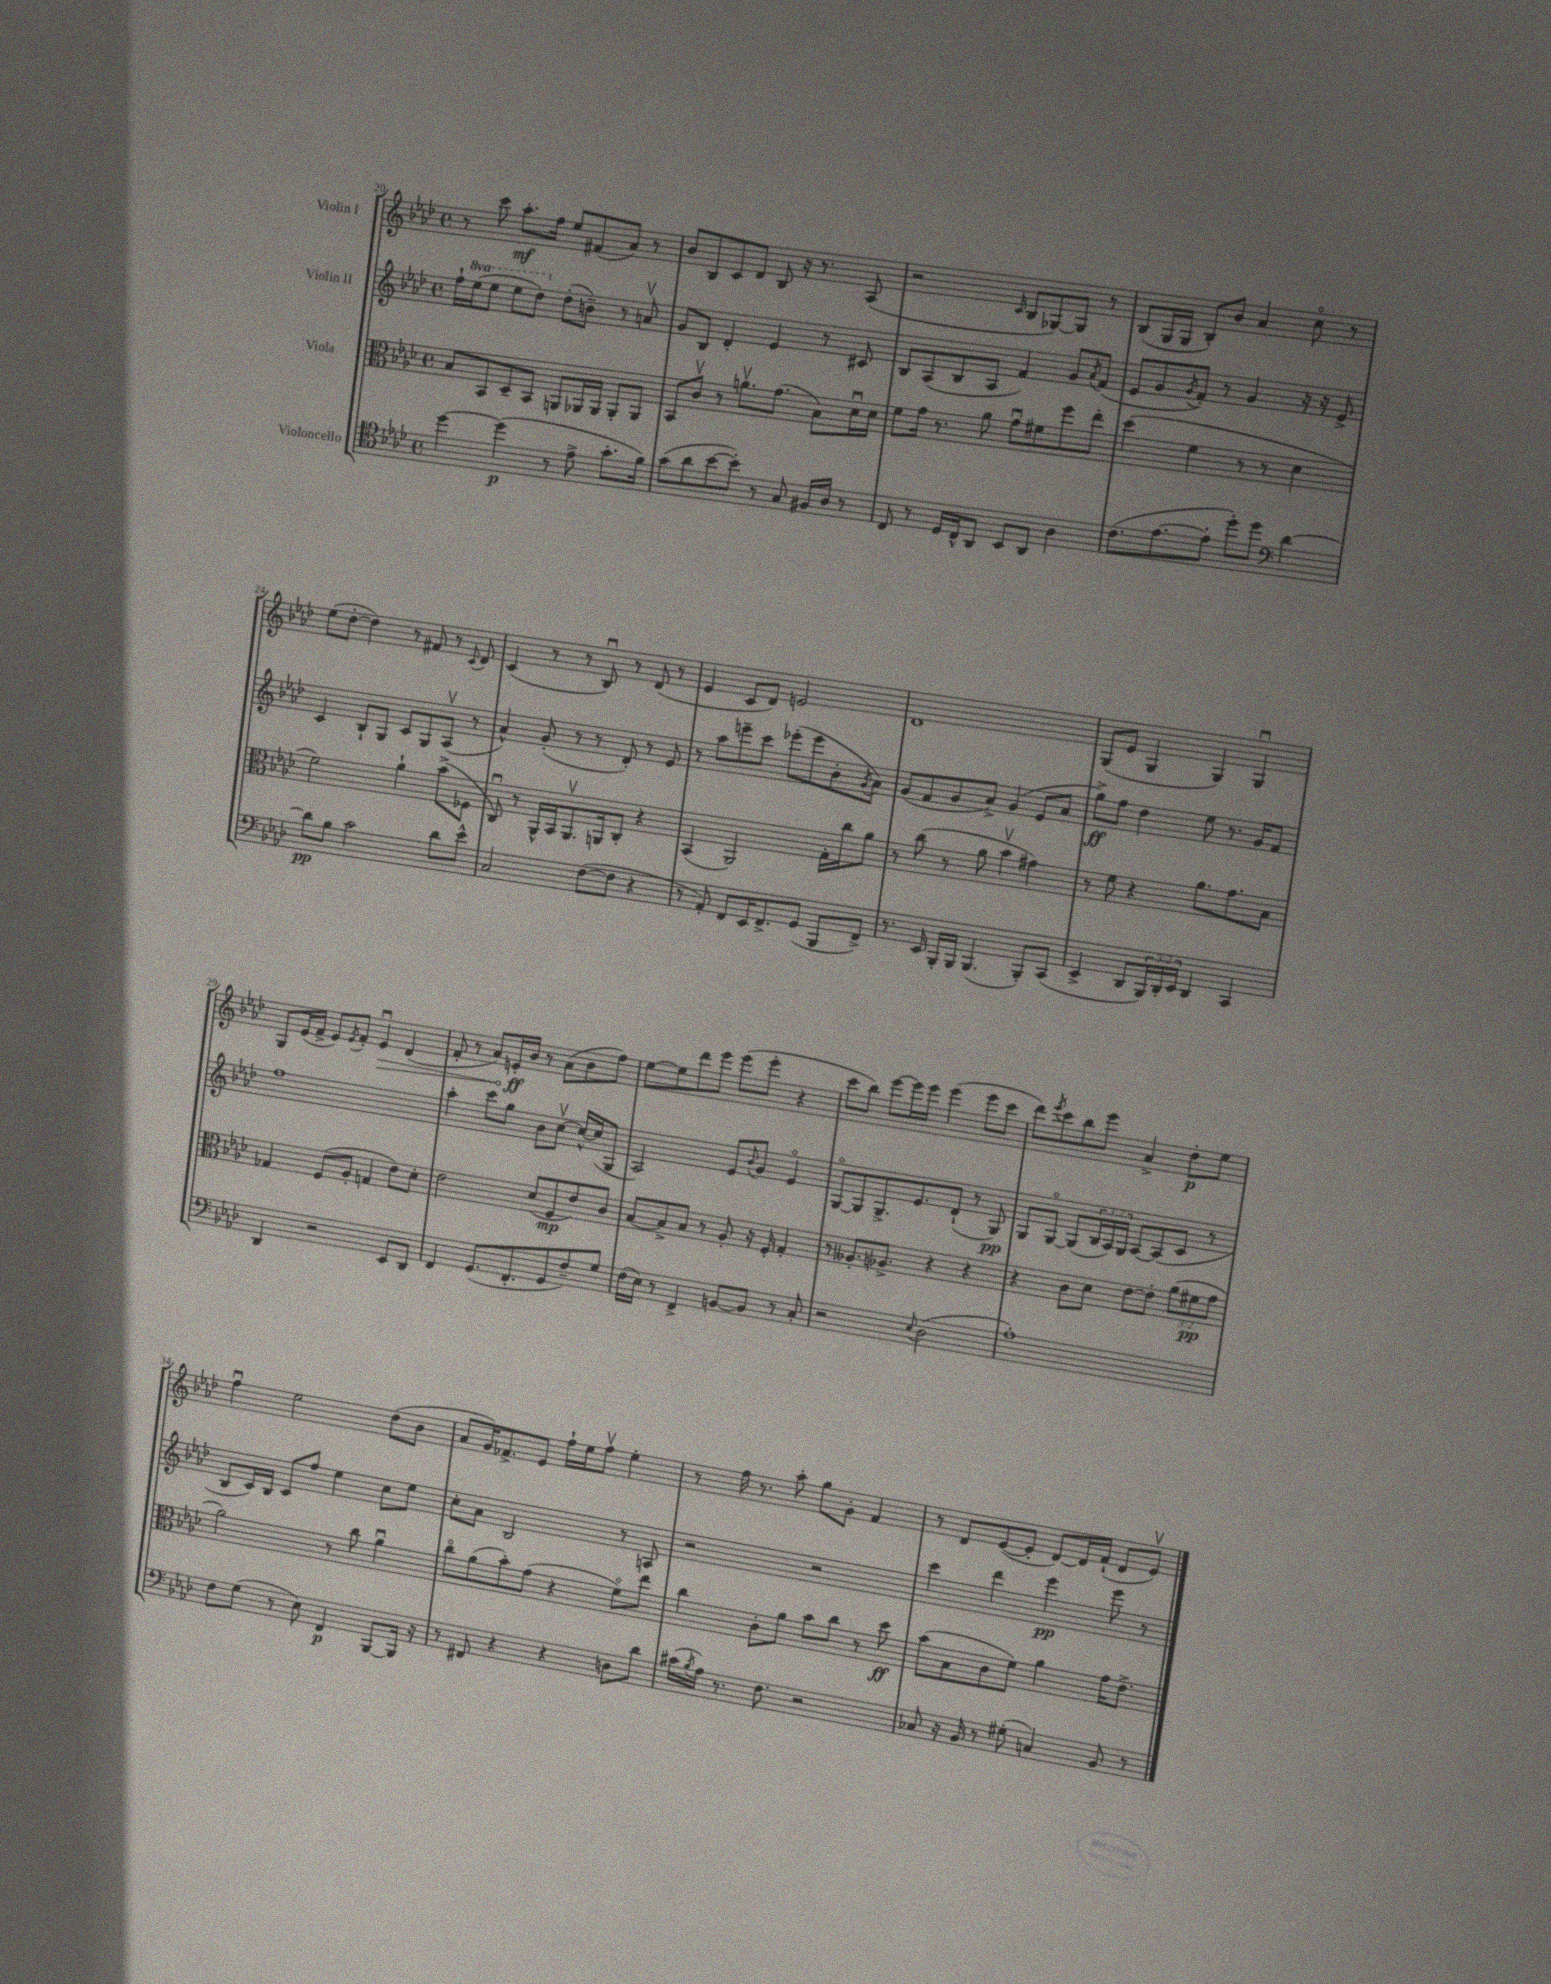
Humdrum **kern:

**kern	**kern	**kern	**kern
*staff4	*staff3	*staff2	*staff1
*clefC4	*clefC3	*clefG2	*clefG2
*k[b-e-a-d-]	*k[b-e-a-d-]	*k[b-e-a-d-]	*k[b-e-a-d-]
*M4/4	*M4/4	*M4/4	*M4/4
*met(c)	*met(c)	*met(c)	*met(c)
[4dd-	8B-	16ff`	8r
.	.	(16eee-	.
.	8BB-	8eee-	8ccc
(4dd-]	8D-~	8eee-	8.aa-'
.	8BB-	8ddd-)	.
.	.	.	16ff
8r	8AA	(8dd-'	8ee-
8e-^	16AA-	8b~)	(8f#
.	16AA-	.	.
8.g'	8AA-'	8r	8a-)
.	8AA-	8av	8r
16f)	.	.	.
=	=	=	=
(8g	8BB-	8g	8b-
8a-	8cv	8B-	8B-
[8b-	8r	4d-'	8c
8b-'])	8.av	.	8d-
8r	.	4e-	8B-
.	(8.g	.	.
8G	.	.	16r
.	.	.	8.r
16F#	8B-)	8r	.
16A-	.	.	.
8r	16d-u	8c#	(8A-
.	16d-	.	.
=	=	=	=
8C	8f	8B-	2r
8r	16g	(8A-	.
.	8.r	.	.
16D-	.	8B-	.
16C^^	.	.	.
8AA-	8a-	8A-	.
.	.	.	16qqc
8BB-	8gu	4f)	8B-
8AA-	8f#	.	[8G-)
4A-	8ff	8g	8G-]
.	.	8qa-	.
.	8ee-'	(8f	8r
=	=	=	=
(8.c	(4dd-	8e-	(8B-
.	.	8g	16G
[8.e-	.	.	16G
.	.	8qg	.
.	4f	8f')	8B-')
8e-']	.	8r	8b-
8dd-')	8r	4g	4a-
8dd-	8r	.	.
*clefF4	*	*	*
[4d-	4d-	16r	8cco
.	.	16r	.
.	.	8e-^	8r
=	=	=	=
8d-]	2f)	4c	(8ee-
8B-	.	.	[8dd-'
2c	.	8B-`	4dd-])
.	.	8G	.
.	4a-`	8c	8r
.	.	8G	8f#
8d-	(8b-^	(8A-v	8r
.	.	.	8qqc
8e-^^	8F-	8r	8d-
=	=	=	=
2C	8Cu)	4a-^^)	(4c
.	8r	.	.
.	16AA-^^	(8g'	8r
.	16BB-	.	.
.	8.AA-v	8r	8r
([8F	.	8r	8B-u)
.	16AA	.	.
8F]	8C'	8d-')	8r
4r	4r	8r	(8d-
.	.	8e-	8r
=	=	=	=
8r	(4BB-	8r	4e-
8AA-')	.	8aa-	.
8FF	2AA-)	8eee~	8c
16EE-	.	8ccc	8d-)
8.FF^	.	.	.
.	.	(8eee-'	2e
(8GG	.	8eee-	.
8BBB-	16G'	8b-'	.
.	16cc	.	.
.	.	8qg	.
8FF^)	8a-	8a-)	.
=	=	=	=
8.r	8r	(8g	1d-
.	(8cc	8f	.
16EE-	.	.	.
16BBB-'	8r	8g	.
16BBB-	.	.	.
(4.BBB-	8a-	8a-^)	.
.	4b-v	(4g	.
8BBB-')	4g#)	8e-	.
(8CC	.	8a-	.
=	=	=	=
4EE-^	8r	8gg^)	(8G
.	8f	8ff	8e-
8DD-	4r	4dd-	4G
24BBB-)	.	.	.
24DD-'	.	.	.
24EE-	.	.	.
4DD-	8.a-	8ee-	4G)
.	.	8.r	.
.	8.g	.	.
4CC	.	.	4Gu
.	.	16g	.
.	8B-	8f	.
=	=	=	=
4DD-	4G-	1ff	8G
.	.	.	(16e-
.	.	.	16f^
2r	(8F	.	8e-)
.	.	.	8qe-
.	8A-'	.	8f'
.	4G	.	4e-u
8EE-	8e-)	.	(4d-
8DD-	8d-'	.	.
=	=	=	=
4FF	2e-	4aa-'	8f'
.	.	.	8r
(8.GG	.	8ccc	8a-)
.	.	8gg	16e'
8.FF'	.	.	16b-
.	(8d-	8b-	8r
8GG	8F	[8ccv	(8a-
8F~)	8e-)	16cc^^_	8b-
.	.	(16cc]	.
8G	8c	8G	8ff)
=	=	=	=
(16F	[8B-	2A-)	[8ee-
16E-)	.	.	.
8r	8B-^]	.	8ee-]
4FF^	8B-	.	8ddd-
.	8r	.	8eee-
[8BB	8A-'	8e-	(8eee-
.	.	8qqb-	.
8BB]	16r	8g	8eee-'
.	16F'	.	.
8r	4G'	4e-o	4r
8C'	.	.	.
=	=	=	=
2r	8r	[8Go	8ccc
.	8.A--'	8G]	8bb-)
.	.	8.G^	[8eee-
.	8.A-^	.	.
.	.	.	16eee-]
.	.	8.e-	16eee-
8qqE-	.	.	.
(2D-	4r	.	(4eee-
.	.	(8d-`	.
.	4r	8r	8eee-
.	.	8G)	8ccc
=	=	=	=
1A-')	4r	8G	8ddd-)
.	.	.	8qeee-
.	.	[8Go	8ccc
.	8c	(8G]	8bb-
.	8d-	24B-	8eee-
.	.	24A-)	.
.	.	24G	.
.	[8e-	[8A-	4a-^
.	8e-']	(8A-]	.
.	(12a-	8c	8dd-'
.	12f#	.	.
.	.	8r	8ee-
.	12g	.	.
=	=	=	=
8F	2a-)	8B-	4ffu
(8G	.	16c)	.
.	.	16B-	.
8r	.	8c	2ee-
8E-)	.	8ff	.
4FF	8r	4ee-	.
.	8cc	.	.
[8BBB-	4a-u	8cc	(8dd-
16BBB-]	.	8ee-	8b-
16r	.	.	.
=	=	=	=
8r	8cco	8cc'	8a-
8FF#	(8a-	8a-	16g)
.	.	.	8.f-^
4r	8b-')	2B-	.
.	(8g	.	8e-
4r	4r	.	16ff`
.	.	.	16ee-
.	.	.	8ffv
8D	8fo)	8r	4ee-'
8d-	8ee-	8A	.
=	=	=	=
(16c#	4cc	2r	8r
8qB-	.	.	.
16A-)	.	.	.
8.r	.	.	16ff
.	.	.	8.r
.	8c'	.	.
8.F	.	.	.
.	8a-	.	8aa-'
2r	8b-	2r	8gg
.	8cc	.	8g'
.	8r	.	4f
.	8dd-	.	.
=	=	=	=
8C-	(8b-	4ccc	8r
16r	8B-	.	8d-
16BB-	.	.	.
8r	8c	4ddd-	([8e-
(8G#'	8f)	.	8e-']
4C)	4a-	4eee-	[8d-)
.	.	.	16d-]
.	.	.	(16f`
8BB-	16g	8eee-	8d-
.	8.e-^	.	.
8r	.	8r	8e-v)
==	==	==	==
*-	*-	*-	*-
